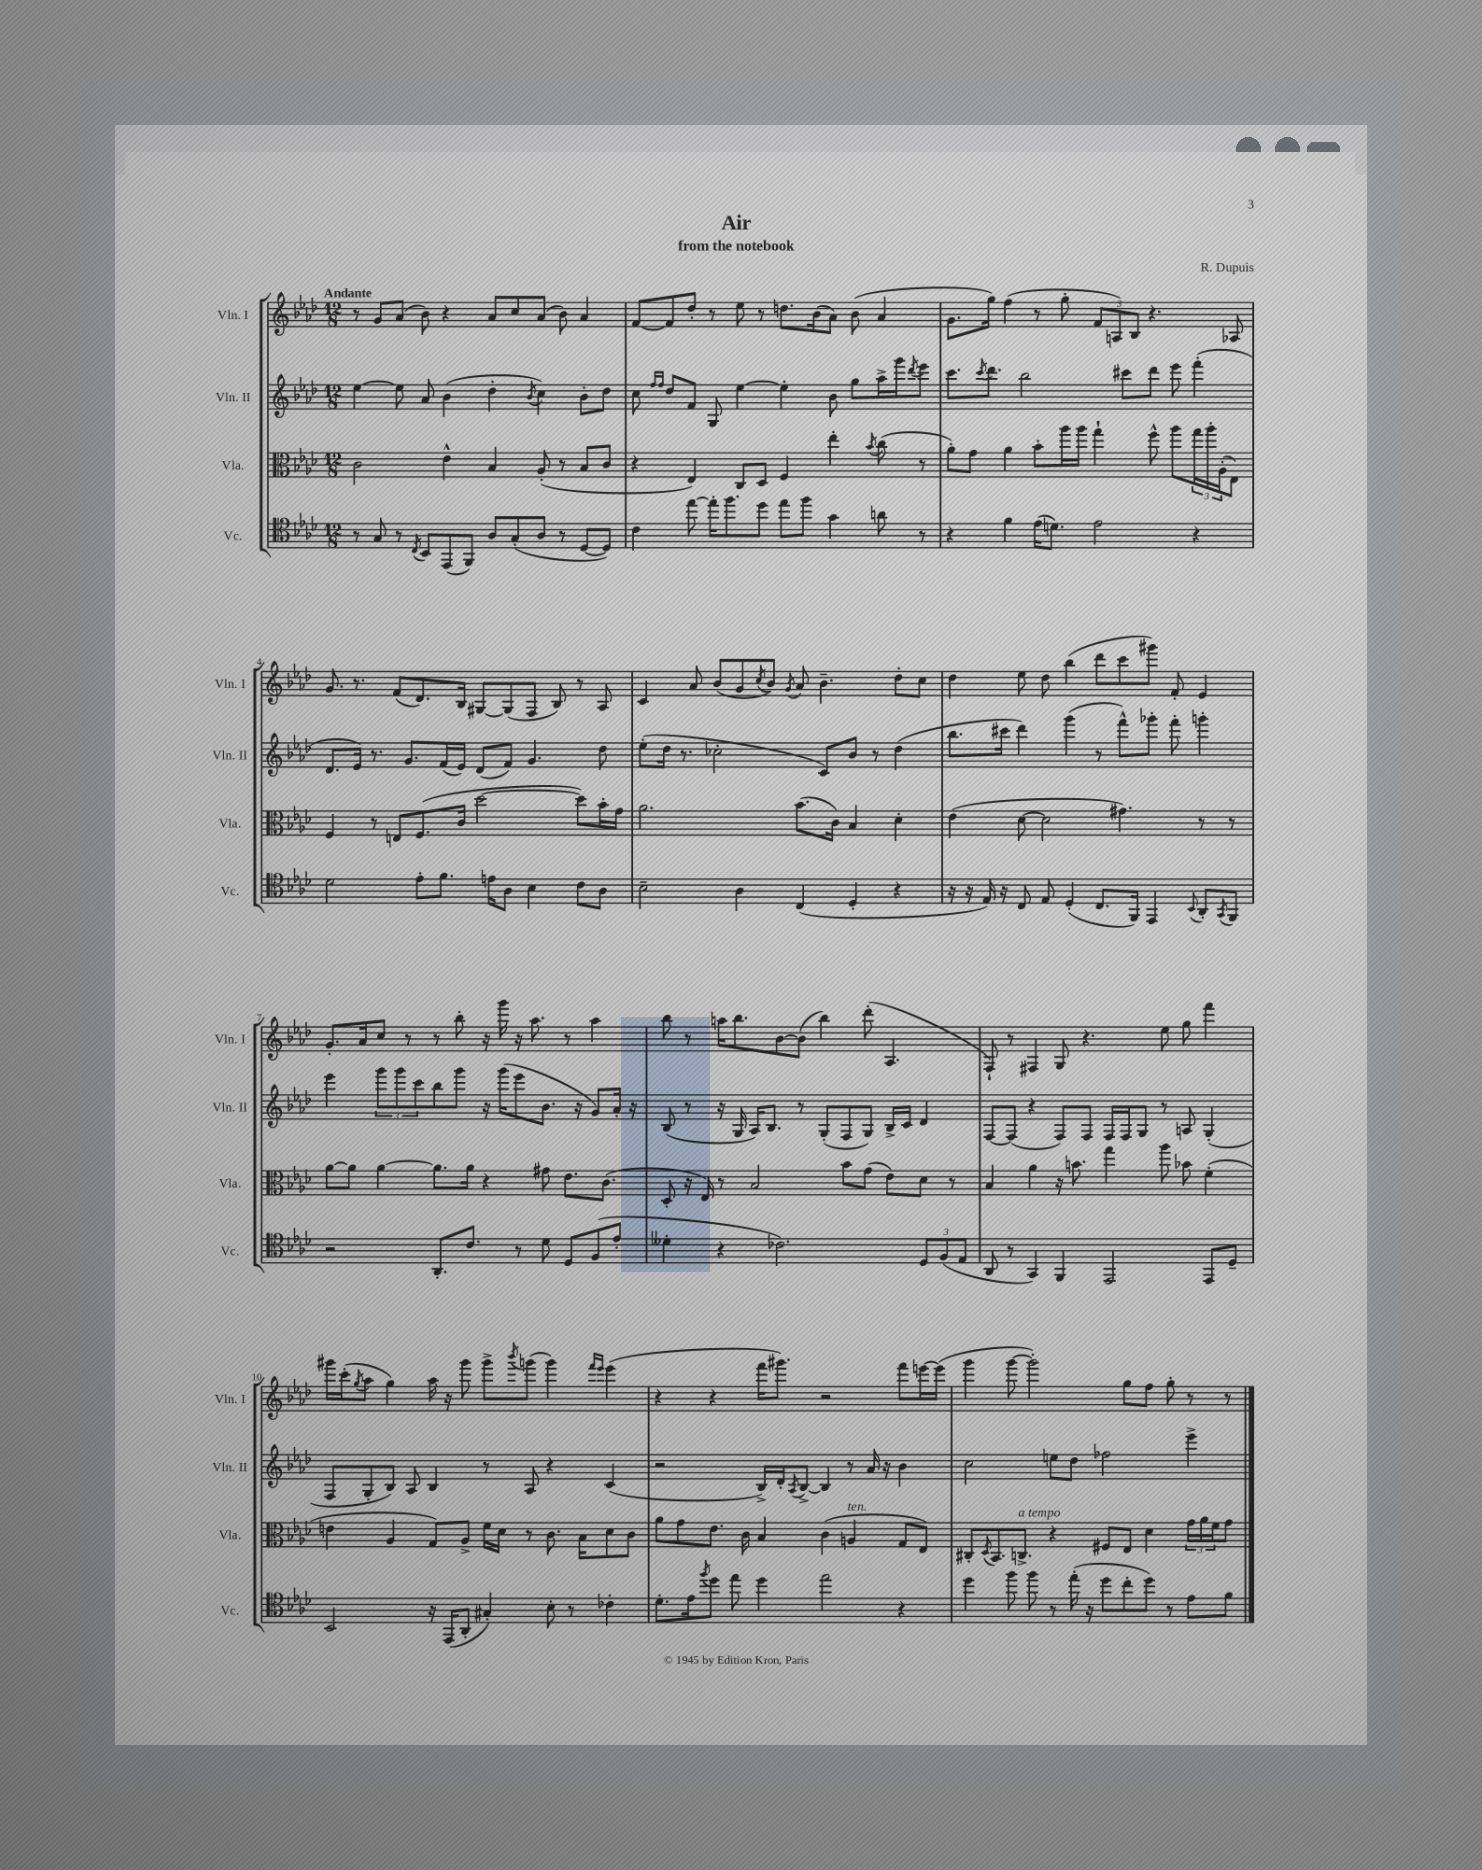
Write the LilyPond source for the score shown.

\header { title = "Air" composer = "R. Dupuis" subtitle = "from the notebook" }
<<
\new StaffGroup <<
\new Staff = "s0" \with { instrumentName = "Vln. I" shortInstrumentName = "Vln. I" } {
    \clef treble \key aes \major \numericTimeSignature \time 12/8 \tempo "Andante"
    r8 g'8 aes'8( bes'8) r4 aes'8 c''8 aes'8( bes'8) aes'4 |
    f'8~ f'8 des''8-. r8 ees''8 r8 d''8. bes'16( aes'8) bes'8( aes'4 |
    g'8. g''16) f''4( r8 g''8-. \tuplet 3/2 { f'8 a8) bes8 } r4. aes8 |
    g'8. r8. f'8( des'8.) bes16 gis8~ gis8( f8 bes8) r8 aes8 |
    c'4 aes'8 bes'8( g'8 \acciaccatura { c''8 } bes'8) \acciaccatura { g'8 } aes'8 bes'4.-- des''8-. c''8 |
    des''4 ees''8 des''8 bes''4( des'''8 c'''8 gis'''8) f'8-. ees'4 |
    g'8.-. aes'16 c''8 r8 r8 bes''8-. r16 g'''16 r16 aes''8. r8 aes''4 |
    bes''8 r8 a''16 bes''8. bes'8~ bes'8( bes''4) des'''8-.( aes4. |
    f8-!) r8 fis4 g8 r4. ees''8 g''8 f'''4 |
    gis'''16 c'''16-.( \acciaccatura { g''8 } aes''8 g''4) aes''16 r16 gis'''8 gis'''8-> \acciaccatura { bes'''8 } g'''8( g'''4) \grace { f'''16 ees'''16 } ees'''4( |
    r4 r4 f'''16 gis'''8.) r2 f'''8 e'''16~ e'''16( |
    g'''4 g'''8~ g'''2-.) g''8 f''8 g''8-. r8 r8 \bar "|." |
}
\new Staff = "s1" \with { instrumentName = "Vln. II" shortInstrumentName = "Vln. II" } {
    \clef treble \key aes \major \numericTimeSignature \time 12/8
    ees''4~ ees''8 aes'8 bes'4( des''4-. \acciaccatura { bes'8 } c''4) bes'8-. des''8 |
    c''8 \grace { f''16 f''16 } des''8 f'8 g8 ees''4~ ees''4-. bes'8 g''8 aes''16-> g'''16 \acciaccatura { des'''8 } ees'''8 |
    c'''8. \acciaccatura { c'''8 } des'''8. bes''2 cis'''8 des'''8 ees'''8 f'''4-.( |
    des'8. ees'16) r8. g'8. f'16( ees'16) des'8( f'8) g'4. des''8 |
    ees''8-.( des''16 r8. ces''2-. c'8) bes'8 r8 des''4( |
    bes''8. cis'''16 des'''4) g'''4( r8 f'''8-^) ges'''8-. f'''8-. g'''4-. |
    ees'''4 \tuplet 3/2 { g'''8 g'''8 c'''8 } bes''8 g'''8 r16 g'''16( ees'''8 bes'8. r16 g'8) aes'16-. r16 |
    bes8( r8 r16 g16 aes16) bes8. r8 g8-.( f8 g8) bes16-> c'16 des'4 |
    f8~ f8( r4 f8) f8 f16 f16 g8 r8 a8 g4-.( |
    f8 g8-. bes8) aes8 bes4 r8 aes8 r4 c'4( |
    r2 bes16->) des'16-. \acciaccatura { aes8 } bes8~-> bes4 r8 aes'16 r16 bes'4 |
    c''2 e''8 des''8 fes''2 ees'''4-> \bar "|." |
}
\new Staff = "s2" \with { instrumentName = "Vla." shortInstrumentName = "Vla." } {
    \clef alto \key aes \major \numericTimeSignature \time 12/8
    c'2 ees'4-^ bes4 aes8-.( r8 bes8 c'8 |
    r4 ees4) c8 des8 f4 ees''4-. \acciaccatura { bes'8 } c''8( r8 |
    aes'8-.) g'8 aes'4 bes'8-. aes''16 aes''16 g''4-! f''8-^ aes''8 \tuplet 3/2 { g''16 aes''16-. aes16-.( } ees8) |
    f4 r8 e8 f8.( c'16 des''2~ des''8) bes'16-. g'16 |
    aes'2. bes'8.( c'16) bes4 des'4-. |
    ees'4( des'8~ des'2 gis'4.) r8 r8 |
    aes'8~ aes'8 aes'4~ aes'8. aes'16 r4 gis'8 ees'8. c'8.( |
    des8-. r16 ees16) r8 bes2 bes'8 g'8( ees'8) des'8 r8 |
    bes4 aes'4 r16 b'8. g''4 aes''8 bes'8 f'4-.( |
    e'4 aes4 g8) aes8-> f'16 des'16 r8 c'8. bes16 des'8 c'8 |
    aes'8 g'8 ees'8. c'16 bes4 c'4( a4^\markup { \italic "ten." } g8 ees8) |
    cis8-. \acciaccatura { des8 } bes,8. c8.->^\markup { \italic "a tempo" } r4 fis8 ees8 des'4 \tuplet 3/2 { g'16 aes'16 f'16 } g'8 \bar "|." |
}
\new Staff = "s3" \with { instrumentName = "Vc." shortInstrumentName = "Vc." } {
    \clef tenor \key aes \major \numericTimeSignature \time 12/8
    r8 g8 r8 \acciaccatura { c8 } bes,8 ees,8( f,8) aes8 g8-.( aes8 r8 des8~ des8) |
    c'4 ees''8~ ees''16-. f''8. des''8 ees''8 f''8 g'4 a'8 r8 |
    r4 f'4 ees'16( d'8.) ees'2 r4 |
    des'2 ees'8-. f'8. e'16 aes8 bes4 c'8 aes8 |
    bes2-- aes4 c4( des4-. r4 |
    r16 r16 ees16) r16 c8 ees8 des4-.( c8. f,16) ees,4 \appoggiatura { bes,8 } aes,8-. \acciaccatura { g,8 } f,8 |
    r2 aes,8.-. c'8. r8 des'8 des8 f8( ees'8-. |
    deses'4-. r4 ces'2.) \tuplet 3/2 { des8 f8( ees8 } |
    aes,8 r8 g,4) f,4 ees,2 ees,8 des8-- |
    bes,2 r16 ees,16( aes,8-. gis4-.) bes8-. r8 ces'4-. |
    des'8.-. ees'16 \acciaccatura { f''8 } des''8 ees''8 des''4 ees''2 r4 |
    des''4 f''8 f''8 r8 ees''16-.( r16 des''8 c''8-. des''8) r8 ees'8 f'8 \bar "|." |
}
>>
>>
